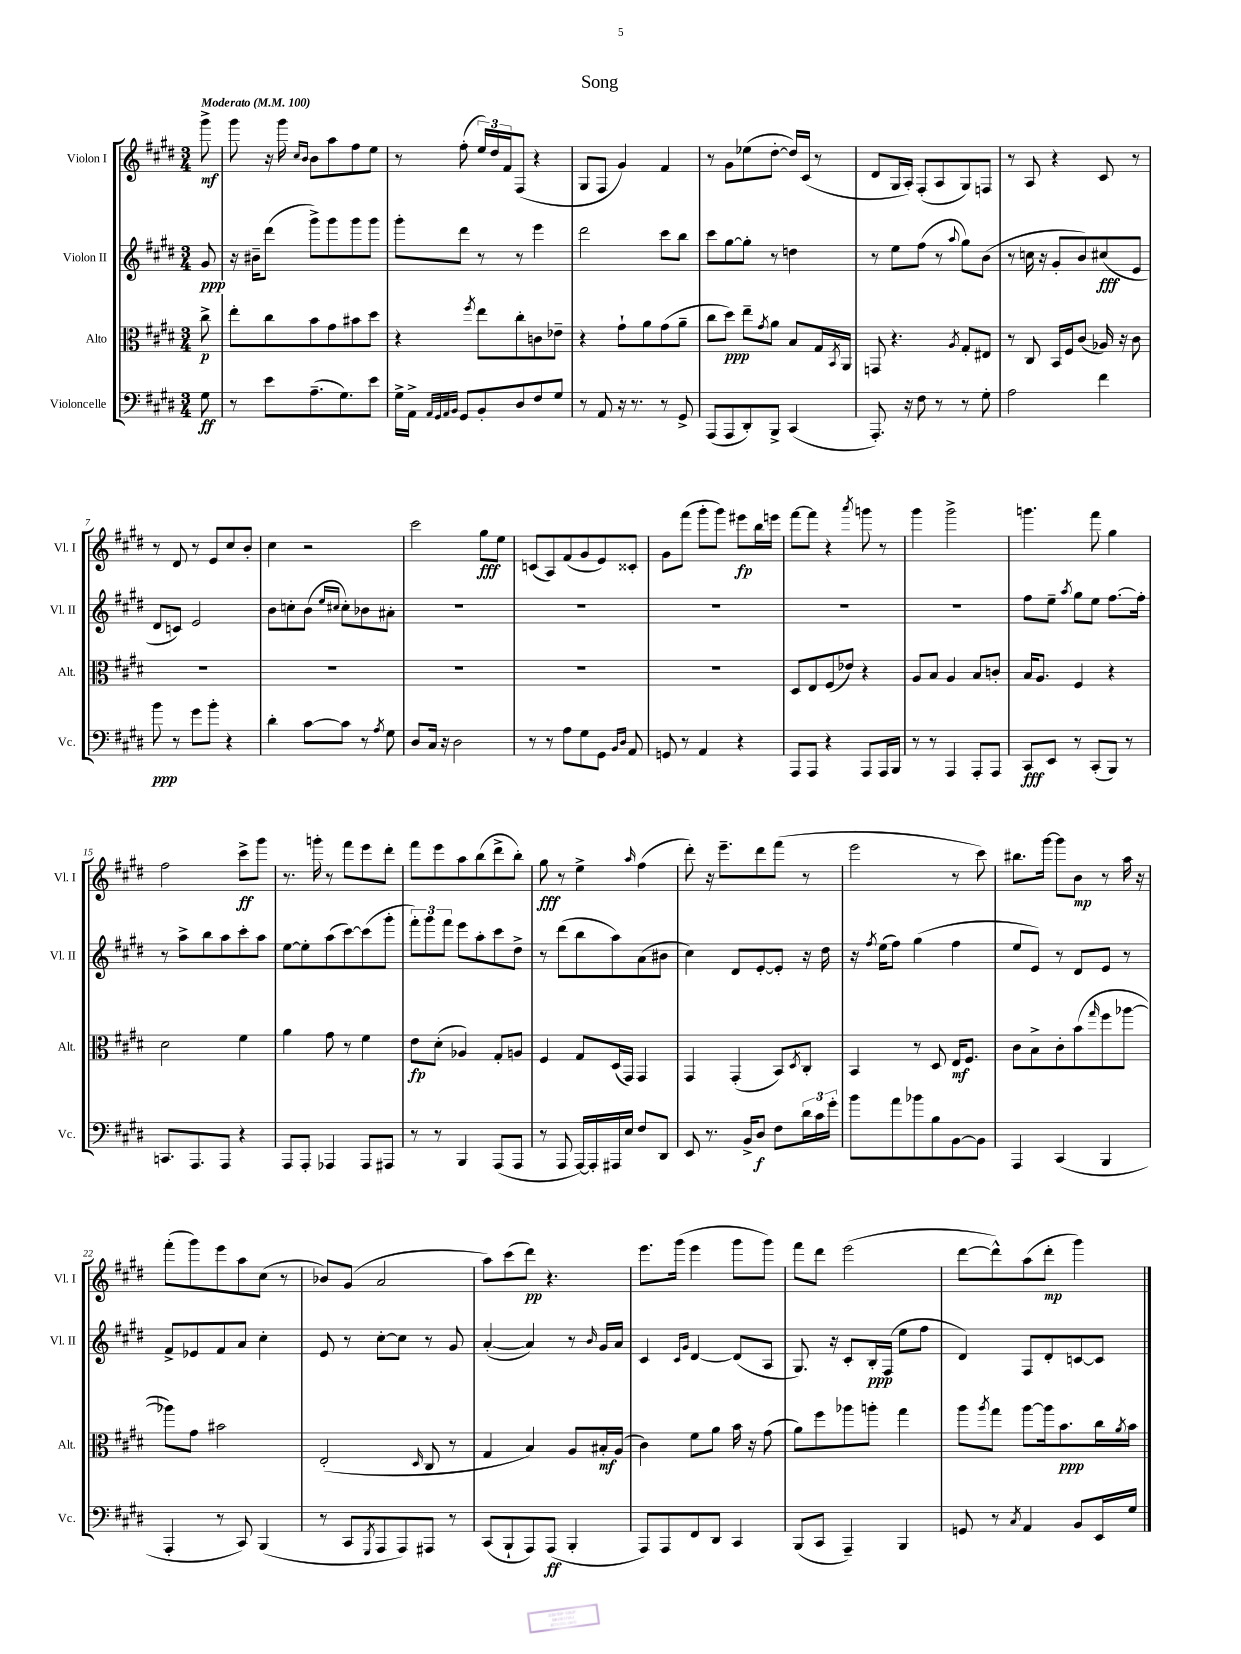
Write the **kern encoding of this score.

**kern	**kern	**kern	**kern
*staff4	*staff3	*staff2	*staff1
*clefF4	*clefC3	*clefG2	*clefG2
*k[f#c#g#d#]	*k[f#c#g#d#]	*k[f#c#g#d#]	*k[f#c#g#d#]
*M3/4	*M3/4	*M3/4	*M3/4
*MM100	*MM100	*MM100	*MM100
8G#	8cc#^	8g#	8ggg#^
=	=	=	=
8r	8ee'	16r	8ggg#
.	.	16b#~	.
8e	8cc#	(8ddd#	16r
.	.	.	16ggg#
.	.	.	16qqcc#
.	.	.	16qqb
(8.A~	8b	8ggg#^)	8b
.	8g#	8ggg#	8aa
8.G#)	.	.	.
.	8b#	8ggg#	8ff#
8e	8dd#	8ggg#	8ee
=	=	=	=
16G#^	4r	8ggg#'	8r
16AA^	.	.	.
32qqAA	.	.	.
32qqGG#	.	.	.
32qqAA	.	.	.
32qqBB	.	.	.
8GG#	.	8ddd#	(8ff#'
.	8qff#	.	.
8BB'	8ee	8r	24ee)
.	.	.	24dd#
.	.	.	24f#
8D#	8cc#'	8r	(8F#
8F#	8c	4eee	4r
8G#	8e-~	.	.
=	=	=	=
8r	4r	2ddd#	8G#
8AA	.	.	8F#
16r	8g#`	.	4g#)
8.r	.	.	.
.	8a	.	.
8r	(8g#	8ccc#	4f#
8GG#^	8a~	8bb	.
=	=	=	=
(8AAA	8cc#	8ccc#	8r
8AAA	8dd#)	[8gg#	8g#
8DD#')	8ee~	8gg#']	(8ee-
.	8qg#	.	.
8BBB^	8a	8r	[8dd#'
(4CC#	8B	4dd	16dd#])
.	.	.	(16c#
.	16G#	.	8r
.	8qBB	.	.
.	16AA	.	.
=	=	=	=
8.AAA')	8GG	8r	8d#
.	4.r	8ee	16G#
16r	.	.	16A')
8F#	.	(8ff#	(8F#'
8r	.	8r	8A
.	8qA	8qqaa	.
8r	8G#'	8gg#)	8G#)
8G#'	8E#	(8b	8F
=	=	=	=
2A	8r	8r	8r
.	8C#	16cc	8A
.	.	16r	.
.	16BB	8g#'	4r
.	16F#	.	.
.	(8c#	8b)	.
4f#	16A-)	(8cc#	8c#
.	16r	.	.
.	8c#	8e	8r
=	=	=	=
8b	2.r	8d#	8r
8r	.	8c)	8d#
8g#	.	2e	8r
8b'	.	.	8e
4r	.	.	8cc#
.	.	.	8b'
=	=	=	=
4d#'	2.r	8b	4cc#
.	.	8cc'	.
[8c#	.	(8b	2r
.	.	16qqee	.
.	.	16qqcc#	.
8c#]	.	8cc#')	.
8r	.	8b-	.
8qA	.	.	.
8G#	.	8a#'	.
=	=	=	=
8D#	2.r	2.r	2ccc#
16C#	.	.	.
16r	.	.	.
2D#	.	.	.
.	.	.	8gg#
.	.	.	8ee
=	=	=	=
8r	2.r	2.r	(8c
8r	.	.	8A)
8A	.	.	(8f#
8G#	.	.	8g#
8GG#	.	.	8e)
16qqBB	.	.	.
16qqD#	.	.	.
8AA	.	.	8c##'
=	=	=	=
8GG	2.r	2.r	8g#
8r	.	.	(8fff#
4AA	.	.	8ggg#'
.	.	.	8ggg#)
4r	.	.	8eee#
.	.	.	16bb
.	.	.	16eee
=	=	=	=
8AAA	8D#	2.r	[8fff#
8AAA	8E	.	8fff#]
4r	(8F#	.	4r
.	8e-)	.	.
.	.	.	8qaaa
8AAA	4r	.	8ggg
16AAA	.	.	8r
16BBB	.	.	.
=	=	=	=
8r	8A	2.r	4ggg#
8r	8B	.	.
4AAA	4A	.	2ggg#^
8AAA'	8B	.	.
8AAA	8c'	.	.
=	=	=	=
8CC#	16B	8ff#	4.ggg
.	8.A	.	.
8EE	.	8ee~	.
.	.	8qaa	.
8r	4F#	8gg#	.
(8CC#'	.	8ee	8fff#
8BBB)	4r	[8.ff#	4gg#
8r	.	.	.
.	.	16ff#']	.
=	=	=	=
8.CC	2d#	8r	2ff#
.	.	8aa^	.
8.AAA	.	.	.
.	.	8bb	.
8AAA	.	8aa	.
4r	4f#	8ccc#'	8ccc#^
.	.	8aa	8ggg#
=	=	=	=
8AAA	4a	[8ee	8.r
8AAA'	.	8ee']	.
.	.	.	16ggg'
4AAA-	8g#	(8aa	8r
.	8r	[8ccc#)	8fff#
8AAA-	4f#	(8ccc#]	8eee
8AAA#	.	8ggg#'	8ddd#'
=	=	=	=
8r	8e	12fff#')	8fff#
.	.	12ggg#	.
8r	(8d#'	.	8eee
.	.	12fff#	.
4BBB	4A-)	8eee	8aa
.	.	8aa'	(8bb
(8AAA	8G#'	8ccc#	8ddd#^
8AAA	8A	8dd#^	8bb')
=	=	=	=
8r	4F#	8r	8gg#
8AAA	.	(8ddd#	8r
[16AAA)	8G#	8bb	4ee^
16AAA']	.	.	.
16AAA#	(16D#	8aa)	.
16E	16GG#)	.	.
.	.	.	16qqaa
8F#	4GG#	(8a	(4ff#
8DD#	.	8b#	.
=	=	=	=
8EE	4GG#	4cc#)	8ddd#')
8.r	.	.	16r
.	.	.	8.eee~
.	(4GG#'	8d#	.
16BB^	.	.	.
8D#	.	[8e'	8ddd#
8F#	8BB)	8e']	(8fff#
.	8qD#	.	.
24d#	8C#'	16r	8r
24c#	.	.	.
.	.	16dd#	.
24g#'	.	.	.
=	=	=	=
8b	4BB	16r	2eee
.	.	8qff#	.
.	.	(16ee	.
8a	.	8ff#)	.
8b-	8r	(4gg#	.
8B	8D#	.	.
[8BB	16E	4ff#	8r
.	8.F#	.	.
8BB]	.	.	8ccc#)
=	=	=	=
4AAA	8c#	8ee	8.bb#
.	8B^	8e)	.
.	.	.	[16ggg#
(4CC#	8c#'	8r	8ggg#]
.	(8b	8d#	8b
.	16qqgg#	.	.
4BBB	8ff#	8e	8r
.	[8aa-	8r	16aa
.	.	.	16r
=	=	=	=
4AAA'	8aa-])	8f#^	(8fff#'
.	8g#	8e-	8ggg#)
8r	2b#	8f#	8eee
8CC#)	.	8a	8aa
(4BBB	.	4cc#'	(8cc#
.	.	.	8r
=	=	=	=
8r	(2E'	8e	8b-)
8CC#	.	8r	(8g#
8qGGG#	.	.	.
8AAA	.	[8cc#'	2a
8AAA)	.	8cc#]	.
.	16qqD#	.	.
8AAA#	8C#	8r	.
8r	8r	8g#	.
=	=	=	=
(8CC#	4G#	([4a'	8aa)
8BBB`	.	.	(8ccc#
8AAA)	4B)	4a])	8ddd#)
(8AAA	.	.	4.r
4BBB'	8A	8r	.
.	.	16qqb	.
.	16B#'	16g#	.
.	(16A	16a	.
=	=	=	=
8AAA)	4c#)	4c#	8.eee
8AAA	.	.	.
.	.	.	(16ggg#
.	.	16qqc#	.
.	.	16qqg#	.
8FF#	8f#	[4d#	4eee
8DD#	8a	.	.
4CC#	16b	(8d#]	8ggg#
.	16r	.	.
.	(8g#	8A	8ggg#)
=	=	=	=
(8BBB	8a)	8.G#)	8fff#
8CC#	8ff#	.	8ddd#
.	.	16r	.
4AAA~)	8aa-	8c#'	(2eee
.	8aa'	16B'	.
.	.	(16F#	.
4BBB	4gg#	8ee	.
.	.	8ff#	.
=	=	=	=
8GG	8aa	4d#)	[8ddd#
.	8qaa	.	.
8r	8gg#	.	8ddd#^^])
8qC#	.	.	.
4AA	[8aa	8F#	(8aa
.	16aa]	8d#'	8ddd#'
.	8.b	.	.
8BB	.	[8c	4ggg#)
16EE	16cc#	8c]	.
.	8qa	.	.
16G#	16b	.	.
==	==	==	==
*-	*-	*-	*-
